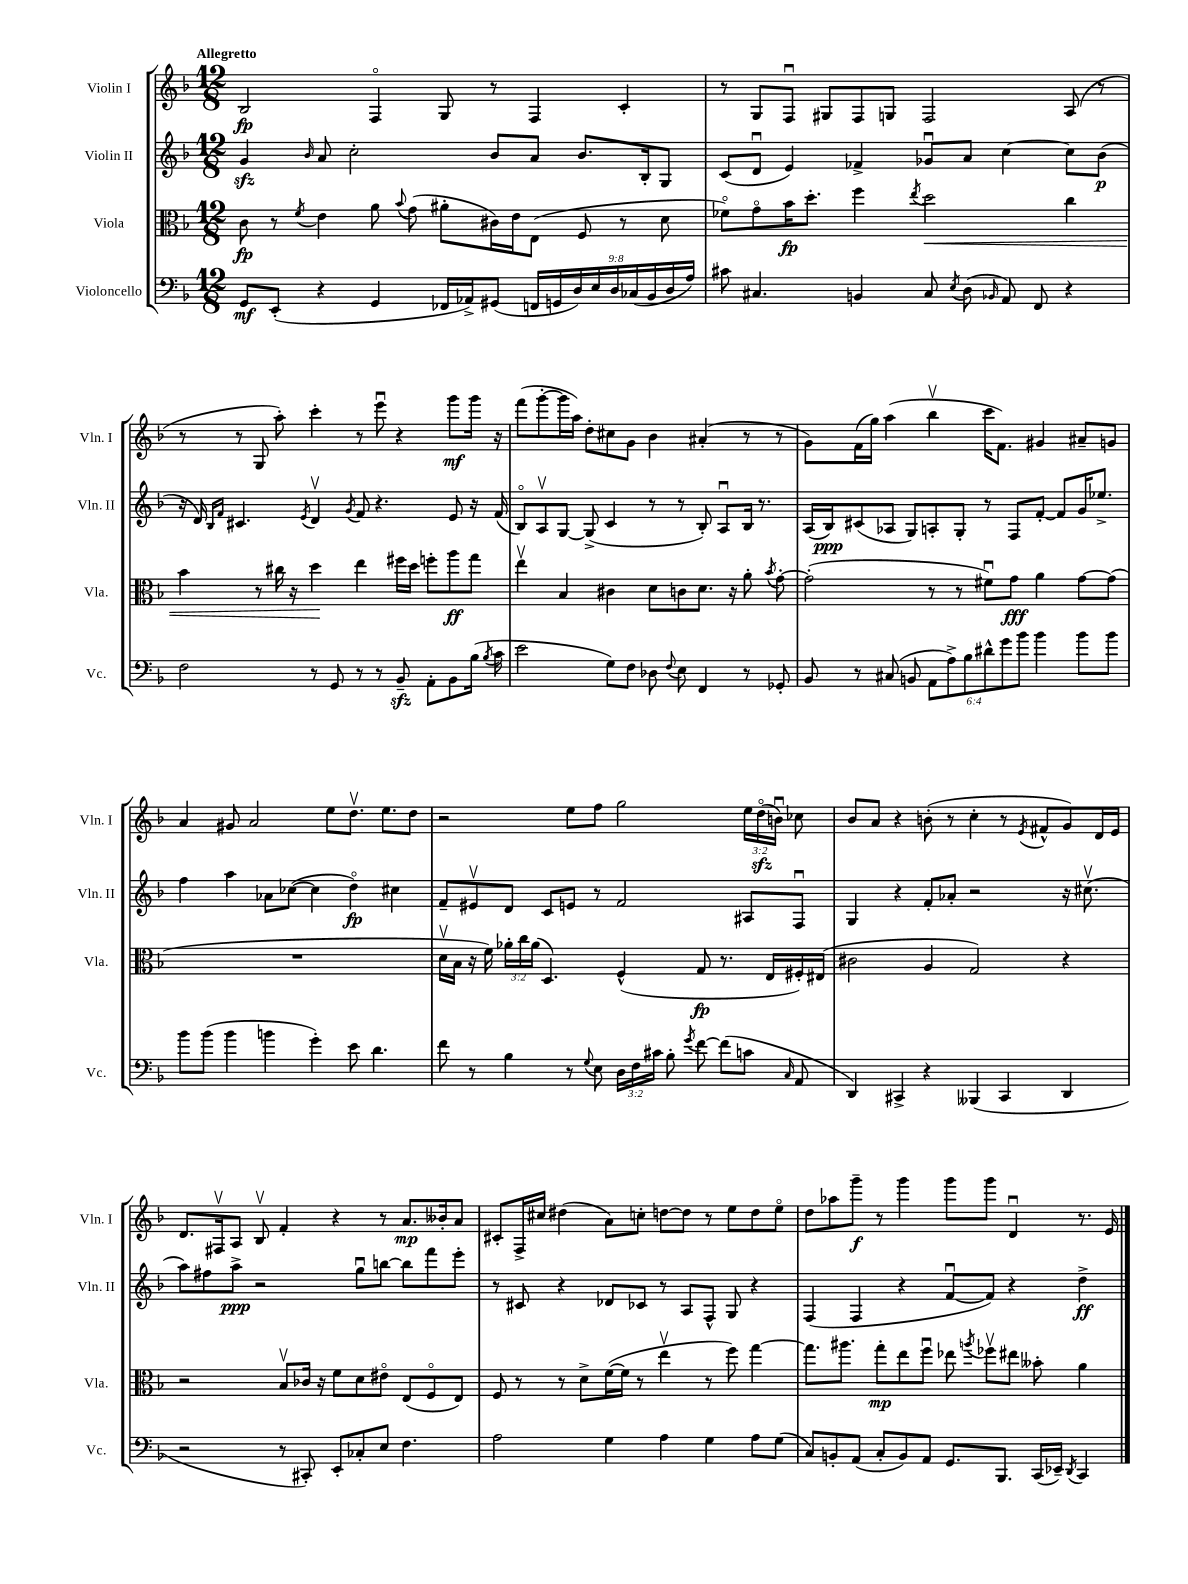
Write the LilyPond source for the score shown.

<<
\new StaffGroup <<
\new Staff = "s0" \with { instrumentName = "Violin I" shortInstrumentName = "Vln. I" } {
    \clef treble \key f \major \numericTimeSignature \time 12/8 \override Staff.TupletNumber.text = #tuplet-number::calc-fraction-text \tempo "Allegretto"
    \autoBeamOff bes2\fp f4\flageolet g8 r8 f4 c'4-. |
    r8 g8[ f8]\downbow gis8[ f8 g8] f2 a8( r8 |
    r8 r8 g8 a''8-.) c'''4-. r8 e'''8\downbow r4 g'''8[\mf g'''16] r16 |
    f'''8[( g'''8~-. g'''16 a''16]) d''8[-. cis''8 g'8] bes'4 ais'4-.( r8 r8 |
    g'8[) f'16( g''16]) a''4( bes''4\upbow c'''16[ f'8.]) gis'4 ais'8[-- g'8] |
    a'4 gis'8 a'2 e''8[ d''8.]\upbow e''8.[ d''8] |
    r2 e''8[ f''8] g''2 \tuplet 3/2 { e''16[ d''16\flageolet\sfz( b'16]\downbow) } ces''8 |
    bes'8[ a'8] r4 b'8-.( r8 c''4-. r8 \acciaccatura { e'8 } fis'8[-^ g'8) d'16 e'16] |
    d'8.[ fis16\upbow a8] bes8\upbow f'4-. r4 r8 a'8.[\mp beses'16-. a'8] |
    cis'8[-. f16-> cis''16] dis''4( a'8[) c''8]-. d''8[~ d''8] r8 e''8[ d''8 e''8]\flageolet |
    d''8[ aes''8 g'''8]--\f r8 g'''4 g'''8[ g'''8] d'4\downbow r8. e'16 \bar "|." |
}
\new Staff = "s1" \with { instrumentName = "Violin II" shortInstrumentName = "Vln. II" } {
    \clef treble \key f \major \numericTimeSignature \time 12/8
    \autoBeamOff g'4\sfz \grace { bes'16 } a'8 c''2-. bes'8[ a'8] bes'8.[ bes16-. g8] |
    c'8[( d'8]\downbow e'4) fes'4-> ges'8[\downbow a'8] c''4~ c''8[ bes'8]\p( |
    r16 d'16) \grace { bes16[ f'16] } cis'4. \acciaccatura { e'8 } d'4\upbow \acciaccatura { g'8 } f'8 r4. e'8 r16 f'16( |
    bes8[\flageolet) a8\upbow g8]~ g8->( c'4 r8 r8 bes8-.) a8[\downbow bes16] r8. |
    a16[( bes16\ppp) cis'8( aes8] g8[) a8-. g8]-. r8 f8[ f'8]~-. f'8[ g'16 ees''8.]-> |
    f''4 a''4 aes'8[ ces''8]~( ces''4 d''4\flageolet\fp) cis''4 |
    f'8[-- eis'8\upbow d'8] c'8[ e'8] r8 f'2 ais8[ f8]\downbow |
    g4 r4 f'8[-. aes'8]-. r2 r16 cis''8.\upbow( |
    a''8[) fis''8 a''8]->\ppp r2 g''8[\downbow b''8]~ b''8[ f'''8 e'''8]-. |
    r8 cis'8 r4 des'8[ ces'8] r8 a8[ f8]-^ g8 r4 |
    f4( f4 r4 f'8[~\downbow f'8]) r4 d''4->\ff \bar "|." |
}
\new Staff = "s2" \with { instrumentName = "Viola" shortInstrumentName = "Vla." } {
    \clef alto \key f \major \numericTimeSignature \time 12/8 \override Staff.TupletNumber.text = #tuplet-number::calc-fraction-text
    \autoBeamOff c'8\fp r8 \acciaccatura { f'8 } e'4 a'8 \appoggiatura { bes'8 } g'8( ais'8[-. cis'16) e'16 e8]( f8 r8 d'8 |
    fes'8[\flageolet) g'8\flageolet bes'16\fp d''8.]-. f''4 \acciaccatura { e''8 } d''2\< c''4 |
    bes'4 r8 cis''16 r16 d''4\! e''4 fis''16[ d''16] f''8[-. a''8\ff g''8] |
    e''4\upbow bes4 cis'4 d'8[ c'8 d'8.] r16 a'8-. \acciaccatura { bes'8 } g'8~-. |
    g'2-.( r8 r8 fis'8[\downbow) g'8]\fff a'4 g'8[~ g'8]( |
    R1. |
    d'16[\upbow bes16] r16 f'16) \tuplet 3/2 { aes'16[-. c''16 aes'16]( } d4.) f4-^( g8\fp r8. e16[ fis16-.) eis16]( |
    cis'2 a4 g2) r4 |
    r2 bes8[\upbow ces'16] r16 f'8[ d'8 eis'8]\flageolet e8[( f8\flageolet e8]) |
    f8 r8 r8 d'8[-> f'16~( f'16] r8 e''4\upbow r8 f''8) g''4~ |
    g''8.[ ais''8.] g''8[-.\mp e''8 f''8]\downbow ees''8 \acciaccatura { a''8 } fes''8[\upbow eis''8] beses'8-. a'4 \bar "|." |
}
\new Staff = "s3" \with { instrumentName = "Violoncello" shortInstrumentName = "Vc." } {
    \clef bass \key f \major \numericTimeSignature \time 12/8 \override Staff.TupletNumber.text = #tuplet-number::calc-fraction-text
    \autoBeamOff g,8[\mf e,8]-.( r4 g,4 fes,16[ aes,16->) gis,8]( \tuplet 9/8 { f,16[ g,16 d16) e16 d16 ces16( bes,16 d16 a16]) } |
    cis'8 cis4. b,4 cis8 \acciaccatura { e8 } d8( \grace { bes,16 } a,8) f,8 r4 |
    f2 r8 g,8 r8 r8 bes,8--\sfz a,8[-. bes,8 bes16]( \acciaccatura { bes8 } c'16 |
    e'2 g8[) f8] des8 \appoggiatura { f8 } e8 f,4 r8 ges,8-. |
    bes,8 r8 cis8( b,8 \tuplet 6/4 { a,8[ a8->) bes8 dis'8-^ g'8 bes'8] } bes'4 bes'8[ bes'8] |
    bes'8[ bes'8]( bes'4 b'4 g'4-.) e'8 d'4. |
    f'8 r8 bes4 r8 \appoggiatura { g8 } e8 \tuplet 3/2 { d16[ f16 cis'16] } bes8-. \acciaccatura { g'8 } f'8~ f'8[( c'8] \grace { c16 } a,8 |
    d,4) cis,4-> r4 beses,,4( cis,4 d,4 |
    r2 r8 cis,8-.) e,8[-. ces8-. e8] f4. |
    a2 g4 a4 g4 a8[ g8]( |
    c8[) b,8-. a,8]( c8[-. b,8) a,8] g,8.[ bes,,8.] c,16[( ees,16]--) \acciaccatura { d,8 } c,4 \bar "|." |
}
>>
>>
\layout { \context { \Score \remove "Bar_number_engraver" } }
